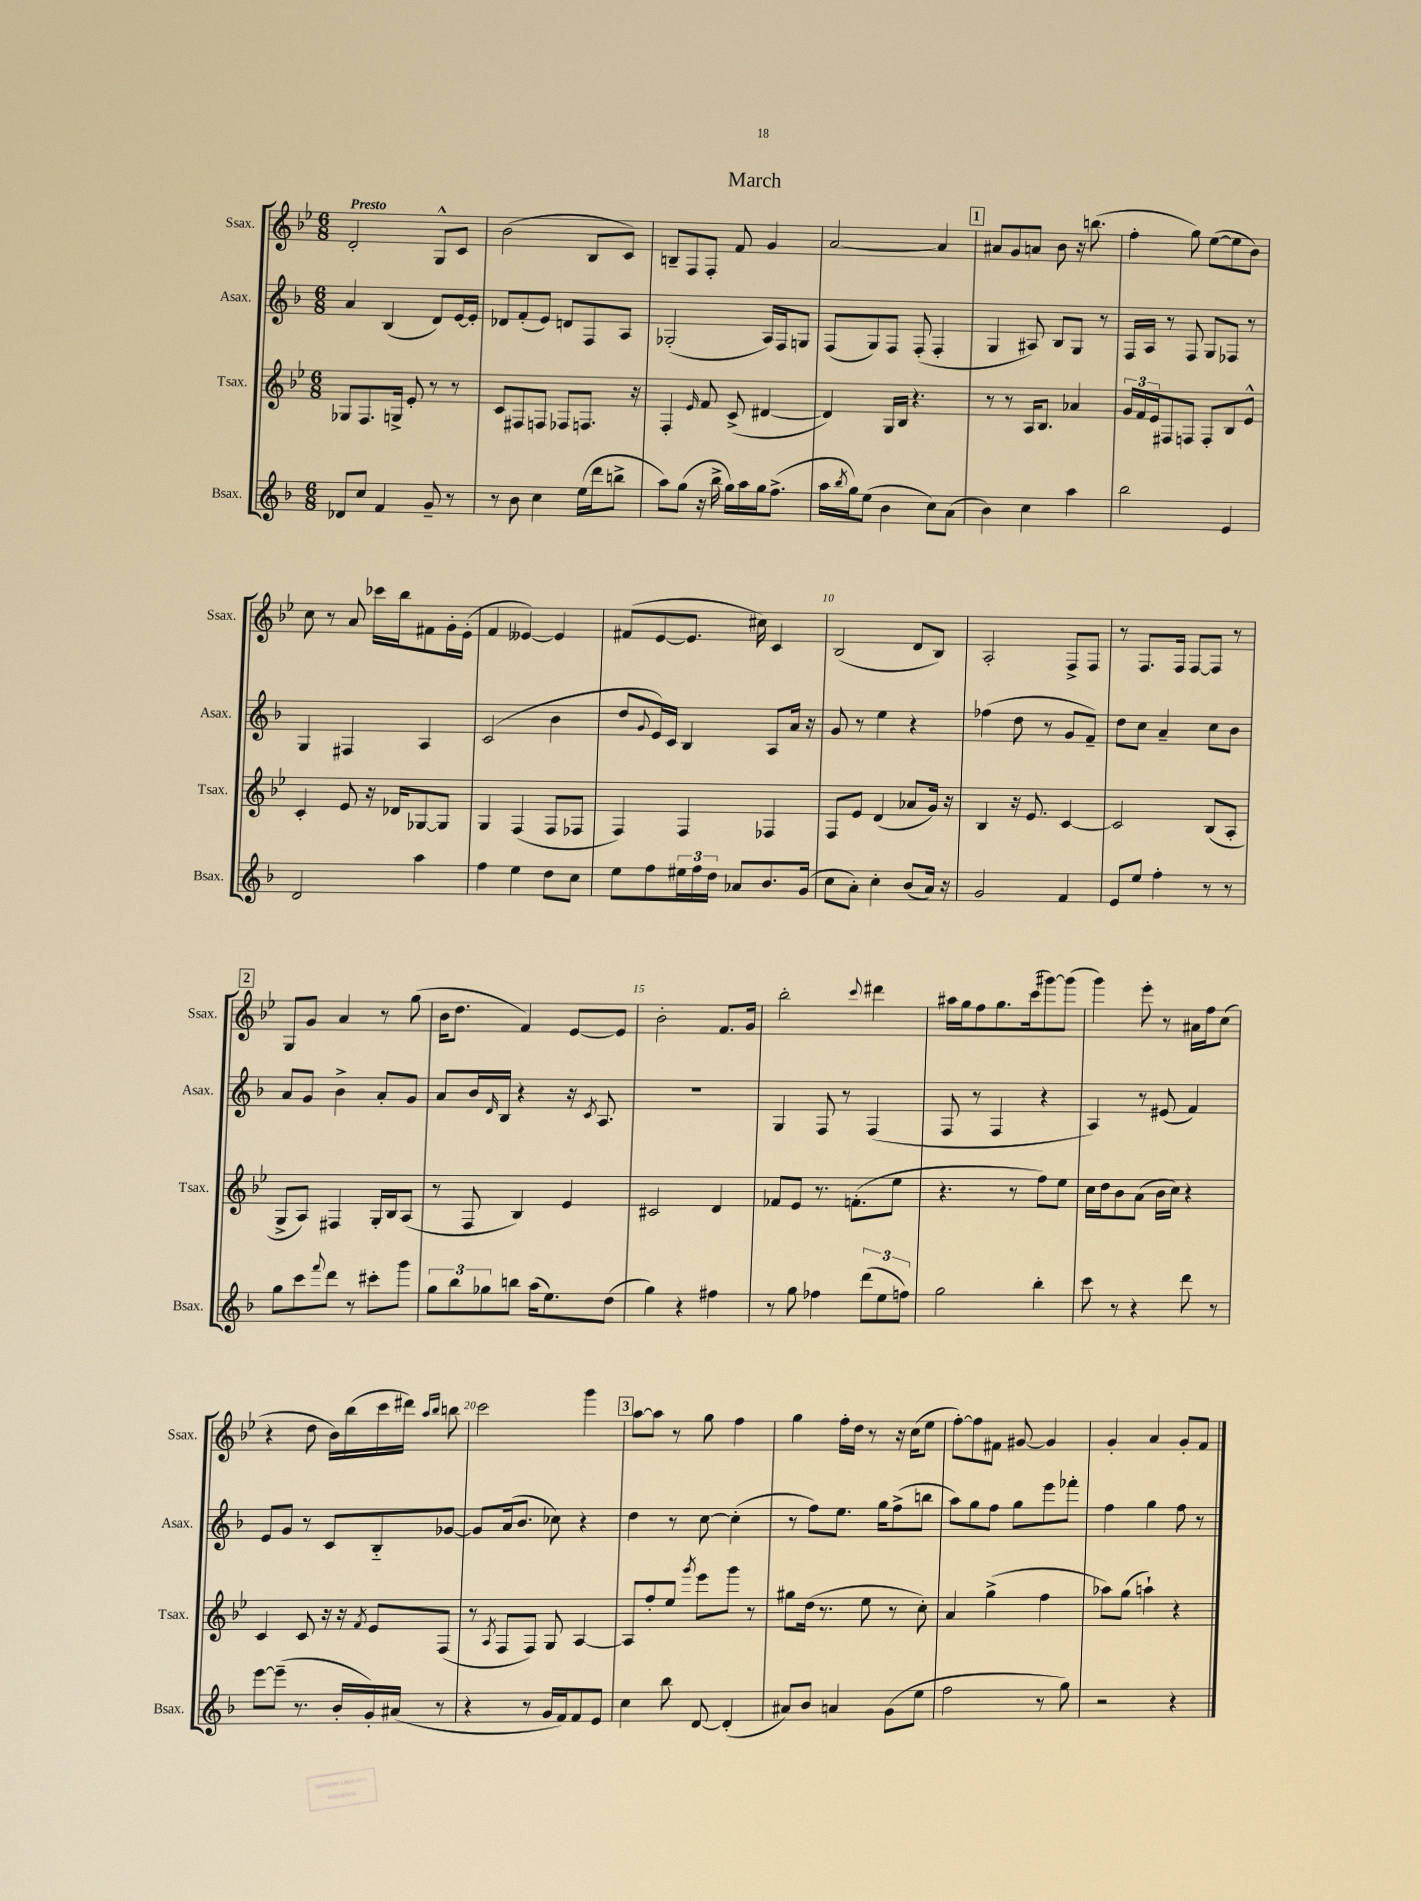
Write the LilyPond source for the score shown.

\header { title = "March" }
<<
\new StaffGroup <<
\new Staff = "s0" \with { instrumentName = "Ssax." shortInstrumentName = "Ssax." } {
    \clef treble \key bes \major \numericTimeSignature \time 6/8 \tempo "Presto"
    d'2-. g8-^ c'8 |
    bes'2( bes8 c'8) |
    b8-- f8 f8-. f'8 g'4 |
    a'2~ a'4 |
    \mark \markup { \box "1" } ais'8 g'8 a'8 bes'8 r16 b''8.( |
    f''4-. g''8) ees''8~( ees''8 bes'8) |
    c''8 r8 a'8 ces'''16 bes''16 fis'8 g'16-. ees'16-.( |
    f'4 eeses'4~) eeses'4 |
    fis'8( ees'8~ ees'8. cis''16) c'4 |
    bes2( d'8 bes8) |
    a2-. f8-> f8 |
    r8 f8. f16 f8~ f8 r8 |
    \mark \markup { \box "2" } g8 g'8 a'4 r8 g''8( |
    bes'16 d''8. f'4) ees'8~ ees'8 |
    bes'2-. f'8. g'16 |
    bes''2-. \appoggiatura { c'''8 } dis'''4 |
    ais''16 g''16 f''8 g''8. c'''16( gis'''8~) gis'''8( |
    g'''4) ees'''8-. r8 ais'16 f''16 c''8( |
    r4 d''8 bes'16) bes''16( c'''16 dis'''16) \grace { a''16 bes''16 } b''8 |
    c'''2 g'''4 |
    \mark \markup { \box "3" } a''8~ a''8 r8 g''8 f''4 |
    g''4 f''16-. d''16 r8 r16 c''16( ees''8 |
    f''8~-.) f''8 fis'8 gis'8~ gis'4 |
    g'4-. a'4 g'8-. f'8 \bar "|." |
}
\new Staff = "s1" \with { instrumentName = "Asax." shortInstrumentName = "Asax." } {
    \clef treble \key f \major \numericTimeSignature \time 6/8
    a'4 bes4( d'8) e'16~ e'16-. |
    des'8 f'8-.( e'8) d'8 f8 a8 |
    ges2-.( a16) f16 g8 |
    f8( g8) f8 f8-.( f4-. |
    \mark \markup { \box "1" } g4 ais8) bes8 g8 r8 |
    f16 a16 r8 f8 g8 fes8 r8 |
    g4 fis4 a4 |
    c'2( bes'4 |
    d''8 \appoggiatura { g'8 } e'16) c'16 bes4 a8 a'16 r16 |
    g'8 r8 e''4 r4 |
    fes''4( d''8 r8 g'8 f'8--) |
    d''8 c''8 a'4-- c''8 bes'8 |
    \mark \markup { \box "2" } a'8 g'8 bes'4-> a'8-. g'8 |
    a'8 bes'16 \grace { d'16 } bes16 r4 r16 \acciaccatura { c'8 } a8. |
    R2. |
    g4 f8 r8 f4( |
    f8 r8 f4 r4 |
    a4) r8 eis'8( f'4) |
    e'8 g'8 r8 c'8 bes8-_ ges'8~ |
    ges'8 a'16( bes'8. ces''8) r4 |
    \mark \markup { \box "3" } d''4 r8 c''8~ c''4-.( |
    r8 f''8) e''8. g''16 f''8->( b''8 |
    a''8) g''8 f''8 g''8 e'''8 fes'''8-. |
    f''4 g''4 f''8 r8 \bar "|." |
}
\new Staff = "s2" \with { instrumentName = "Tsax." shortInstrumentName = "Tsax." } {
    \clef treble \key bes \major \numericTimeSignature \time 6/8
    ges8 f8. g16-> ees'8-. r8 r8 |
    c'8 fis8 f8 fes8 f8. r16 |
    f4-. \grace { ees'16 } f'8 c'8->( dis'4~ |
    dis'4) g16 bes16 r4. |
    \mark \markup { \box "1" } r8 r8 a16 bes8. aes'4 |
    \tuplet 3/2 { g'16 f'16 ees'16 } fis8 f8 f8-. bes8 ees'8-^ |
    c'4-. ees'8 r16 des'16 ges8~ ges8 |
    g4 f4( f8 fes8 |
    f4) f4 fes4 |
    f8 ees'8 d'4( aes'8 g'16) r16 |
    bes4 r16 ees'8. c'4~ |
    c'2 bes8( a8-. |
    \mark \markup { \box "2" } g8-> a8) fis4 g16-. bes16 a8( |
    r8 f8 bes4) ees'4 |
    cis'2 d'4 |
    fes'8 ees'8 r8. f'8.-.( ees''8 |
    r4. r8 f''8) ees''8 |
    c''16 d''16 bes'8 a'8( bes'16 c''16) r4 |
    c'4 c'8 r16 r16 \acciaccatura { f'8 } ees'8 f8( |
    r8 \acciaccatura { a8 } f8 f8) g8 a4~ |
    \mark \markup { \box "3" } a8 f''8-. ees''8 \acciaccatura { g'''8 } ees'''8 g'''8 r8 |
    gis''8 d''16( r8. ees''8 r8 c''8-.) |
    a'4 g''4->( f''4 |
    aes''8) g''8( a''4-!) r4 \bar "|." |
}
\new Staff = "s3" \with { instrumentName = "Bsax." shortInstrumentName = "Bsax." } {
    \clef treble \key f \major \numericTimeSignature \time 6/8
    des'8 c''8 f'4 g'8-- r8 |
    r8 bes'8 c''4 e''16( d'''16 b''8-> |
    a''8) g''8( r16 bes''16-> g''16) a''16 g''16 f''8.->( |
    a''16 \acciaccatura { bes''8 } g''16) e''8( bes'4 c''8) a'8( |
    \mark \markup { \box "1" } bes'4) c''4 a''4 |
    bes''2 e'4 |
    d'2 a''4 |
    f''4 e''4 d''8 c''8 |
    e''8 f''8 \tuplet 3/2 { eis''16 f''16 d''16 } aes'8 bes'8. g'16( |
    c''8 a'8-.) c''4-. bes'8( a'16) r16 |
    g'2 f'4 |
    e'8 e''8 f''4-. r8 r8 |
    \mark \markup { \box "2" } g''8 c'''8 \appoggiatura { f'''8 } d'''8 r8 cis'''8-. g'''8 |
    \tuplet 3/2 { g''8 bes''8 ges''8 } b''8 a''16( e''8.) d''8( |
    g''4) r4 fis''4 |
    r8 g''8 fes''4 \tuplet 3/2 { d'''8( e''8 f''8) } |
    g''2 bes''4-. |
    c'''8 r8 r4 d'''8 r8 |
    e'''8~ e'''8--( r8. bes'16-. g'16-.) ais'16( r8 |
    r4 r8 g'16 f'16) f'8 e'8 |
    \mark \markup { \box "3" } c''4 bes''8 d'8~ d'4-.( |
    ais'8) bes'8 a'4 g'8( e''8 |
    f''2 r8 g''8) |
    r2 r4 \bar "|." |
}
>>
>>
\layout { \context { \Score \override BarNumber.break-visibility = ##(#f #t #t) barNumberVisibility = #(every-nth-bar-number-visible 5) } }
